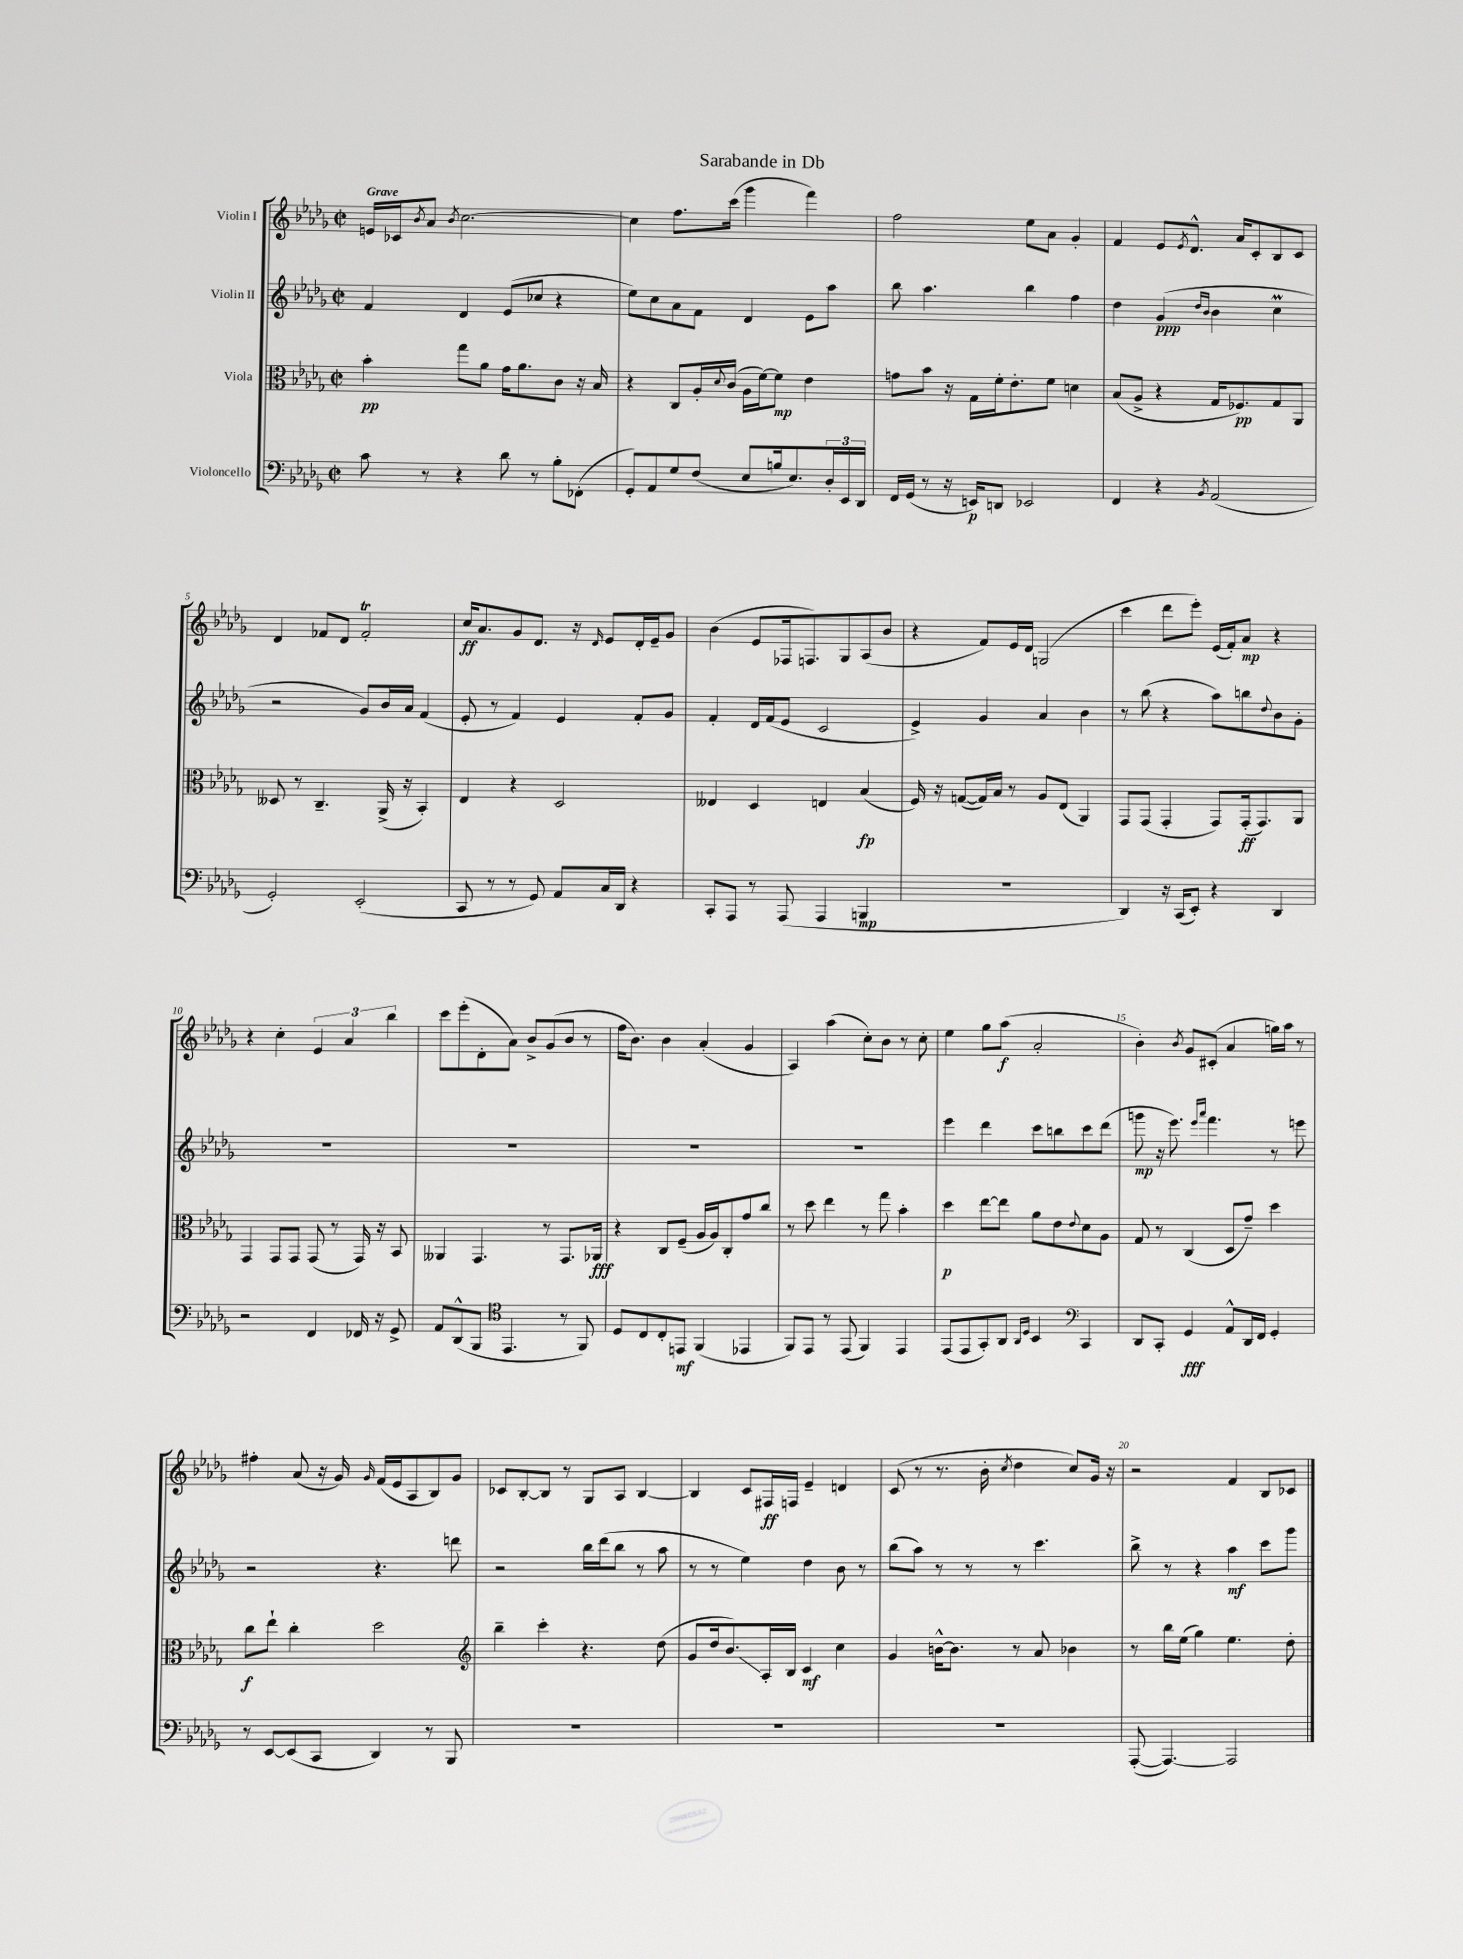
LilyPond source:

\header { title = "Sarabande in Db" }
<<
\new StaffGroup <<
\new Staff = "s0" \with { instrumentName = "Violin I" } {
    \clef treble \key des \major \defaultTimeSignature \time 2/2 \tempo "Grave"
    e'16 ces'16 \acciaccatura { bes'8 } aes'8 \acciaccatura { bes'8 } c''2.~ |
    c''4 f''8. c'''16( ges'''4 f'''4) |
    f''2 ees''8 aes'8 ges'4-. |
    f'4 ees'8 \acciaccatura { ees'8 } des'8.-^ aes'16 c'8-. bes8 c'8 |
    des'4 fes'8 des'8 fes'2-.\trill |
    c''16\ff aes'8. ges'8 des'8. r16 \grace { des'16 } ees'8 des'16-. ees'16-- ges'8 |
    bes'4( ees'8 fes16 f8.) ges8 aes8( bes'8 |
    r4 f'8) ees'16 des'16 g2( |
    c'''4 des'''8 ees'''8-.) ees'16( f'16-.) aes'8\mp r4 |
    r4 c''4-. \tuplet 3/2 { ees'4 aes'4 bes''4 } |
    c'''8 ees'''8-.( des'8-. aes'8) bes'8-> ges'8( bes'8 r8 |
    f''16 bes'8.) bes'4 aes'4-.( ges'4 |
    aes4) aes''4( c''8-.) bes'8 r8 c''8-. |
    ees''4 ges''8 aes''8\f( aes'2-. |
    bes'4-.) \acciaccatura { bes'8 } ges'8 cis'8-.( aes'4 g''16) aes''16 r8 |
    fis''4-. aes'8( r16 ges'16) \grace { ges'16 } f'16( ees'16 aes8 bes8) ges'8 |
    ces'8 bes8~-. bes8 r8 ges8 aes8 bes4~ |
    bes4 c'8 fis16\ff f16 ees'4-- d'4 |
    c'8( r8 r8. bes'16-. \acciaccatura { c''8 } des''4 c''8) ges'16 r16 |
    r2 f'4 bes8 ces'8 \bar "|." |
}
\new Staff = "s1" \with { instrumentName = "Violin II" } {
    \clef treble \key des \major \defaultTimeSignature \time 2/2
    f'4 des'4 ees'8( ces''8 r4 |
    ees''8) c''8 aes'8 f'8 des'4 ees'8 aes''8 |
    bes''8 aes''4. bes''4 f''4 |
    des''4 ges'4\ppp( \grace { des''16 bes'16 } bes'4 c''4\prall |
    r2 ges'8) bes'16 aes'16 f'4( |
    ees'8-. r8 f'4) ees'4 f'8-. ges'8 |
    f'4-. des'16 f'16( ees'8 c'2 |
    ees'4->) ges'4 aes'4 bes'4 |
    r8 bes''8( r4 aes''8) b''8 \appoggiatura { des''8 } bes'8 ges'8-. |
    R1 |
    R1 |
    R1 |
    R1 |
    ees'''4 des'''4 c'''8 b''8 c'''8 des'''8( |
    g'''8\mp r16 ees'''8.) \grace { ees'''16 aes'''16 } f'''4. r8 e'''8 |
    r2 r4. d'''8 |
    r2 bes''16 des'''16( bes''8 r8 aes''8 |
    r8 r8 ees''4) des''4 bes'8 r8 |
    bes''8( aes''8) r8 r8 r8 c'''4. |
    bes''8-> r8 r4 aes''4\mf c'''8 ges'''8 \bar "|." |
}
\new Staff = "s2" \with { instrumentName = "Viola" } {
    \clef alto \key des \major \defaultTimeSignature \time 2/2
    bes'4-.\pp ges''8 aes'8 ges'16 aes'8. c'8 r16 bes16 |
    r4 c8 aes16-. \appoggiatura { des'8 } c'16( aes16 f'16~) f'8\mp ees'4 |
    g'8 bes'8 r16 ges16 f'16-. ees'8.-. f'8 d'4 |
    bes8( aes8-> r4 ges16 fes8.\pp) ges8 aes,8 |
    deses8 r8 c4.-- aes,16->( r16 bes,4-.) |
    ees4 r4 des2 |
    eeses4 des4 e4 bes4\fp( |
    f16) r16 g8~( g16) bes16 r8 aes8 ees8( aes,4) |
    ges,8 ges,8( ges,4-. ges,8) ges,16-.\ff( ges,8.) aes,8 |
    ges,4 ges,8 ges,8 ges,8( r8 ges,16) r16 bes,8 |
    aeses,4 ges,4. r8 ges,8. aes,16\fff |
    r4 c8 f8--( aes16 aes16) c8-. ges'8 c''8 |
    r8 des''8 ees''4 r8 ges''8 bes'4-. |
    des''4\p ees''8~ ees''8 aes'8 ees'8 \appoggiatura { ees'8 } des'8 aes8 |
    ges8 r8 c4( des8 ges'8--) des''4 |
    c''8\f ees''8-! c''4-. des''2 |
    \clef treble bes''4-- c'''4-. r4. des''8( |
    ges'8 des''16 bes'8.\glissando) aes16-. bes16 c'4\mf c''4 |
    ges'4 b'16~-^ b'8. r8 aes'8 bes'4 |
    r8 bes''16 ees''16( ges''4) ees''4. des''8-. \bar "|." |
}
\new Staff = "s3" \with { instrumentName = "Violoncello" } {
    \clef bass \key des \major \defaultTimeSignature \time 2/2
    c'8 r8 r4 des'8 r8 bes8-. fes,8-.( |
    ges,8-.) aes,8 ges8 f8( ees8 b16 ees8.) \tuplet 3/2 { des16-. ees,16 des,16 } |
    f,16 ges,16( r8 r16 e,16\p) d,8 ees,2 |
    f,4 r4 \acciaccatura { bes,8 } aes,2( |
    ges,2-.) ees,2-.( |
    c,8 r8 r8 ges,8) aes,8 c16 des,16 r4 |
    c,8-. aes,,8 r8 aes,,8( aes,,4 b,,4\mp |
    R1 |
    des,4) r16 c,16( ees,8-.) r4 des,4 |
    r2 f,4 fes,16 r16 ges,8-> |
    aes,8 des,8-^( bes,,8 \clef tenor ees,4. r8 f,8) |
    des8 c8 c8-. e,8\mf f,4( ees,4 |
    f,8) ees,8 r8 ees,8( f,4) ees,4 |
    ees,8( ees,8 ges,8-.) aes,8 \grace { aes,16 des16 } bes,4 \clef bass c,4 |
    des,8 c,8-. ges,4\fff aes,8-^ des,16 f,16 ges,4-. |
    r8 ees,8~ ees,8( c,8 des,4) r8 bes,,8 |
    R1 |
    R1 |
    R1 |
    aes,,8~-.( aes,,4.~) aes,,2 \bar "|." |
}
>>
>>
\layout { \context { \Score \override BarNumber.break-visibility = ##(#f #t #t) barNumberVisibility = #(every-nth-bar-number-visible 5) } }
